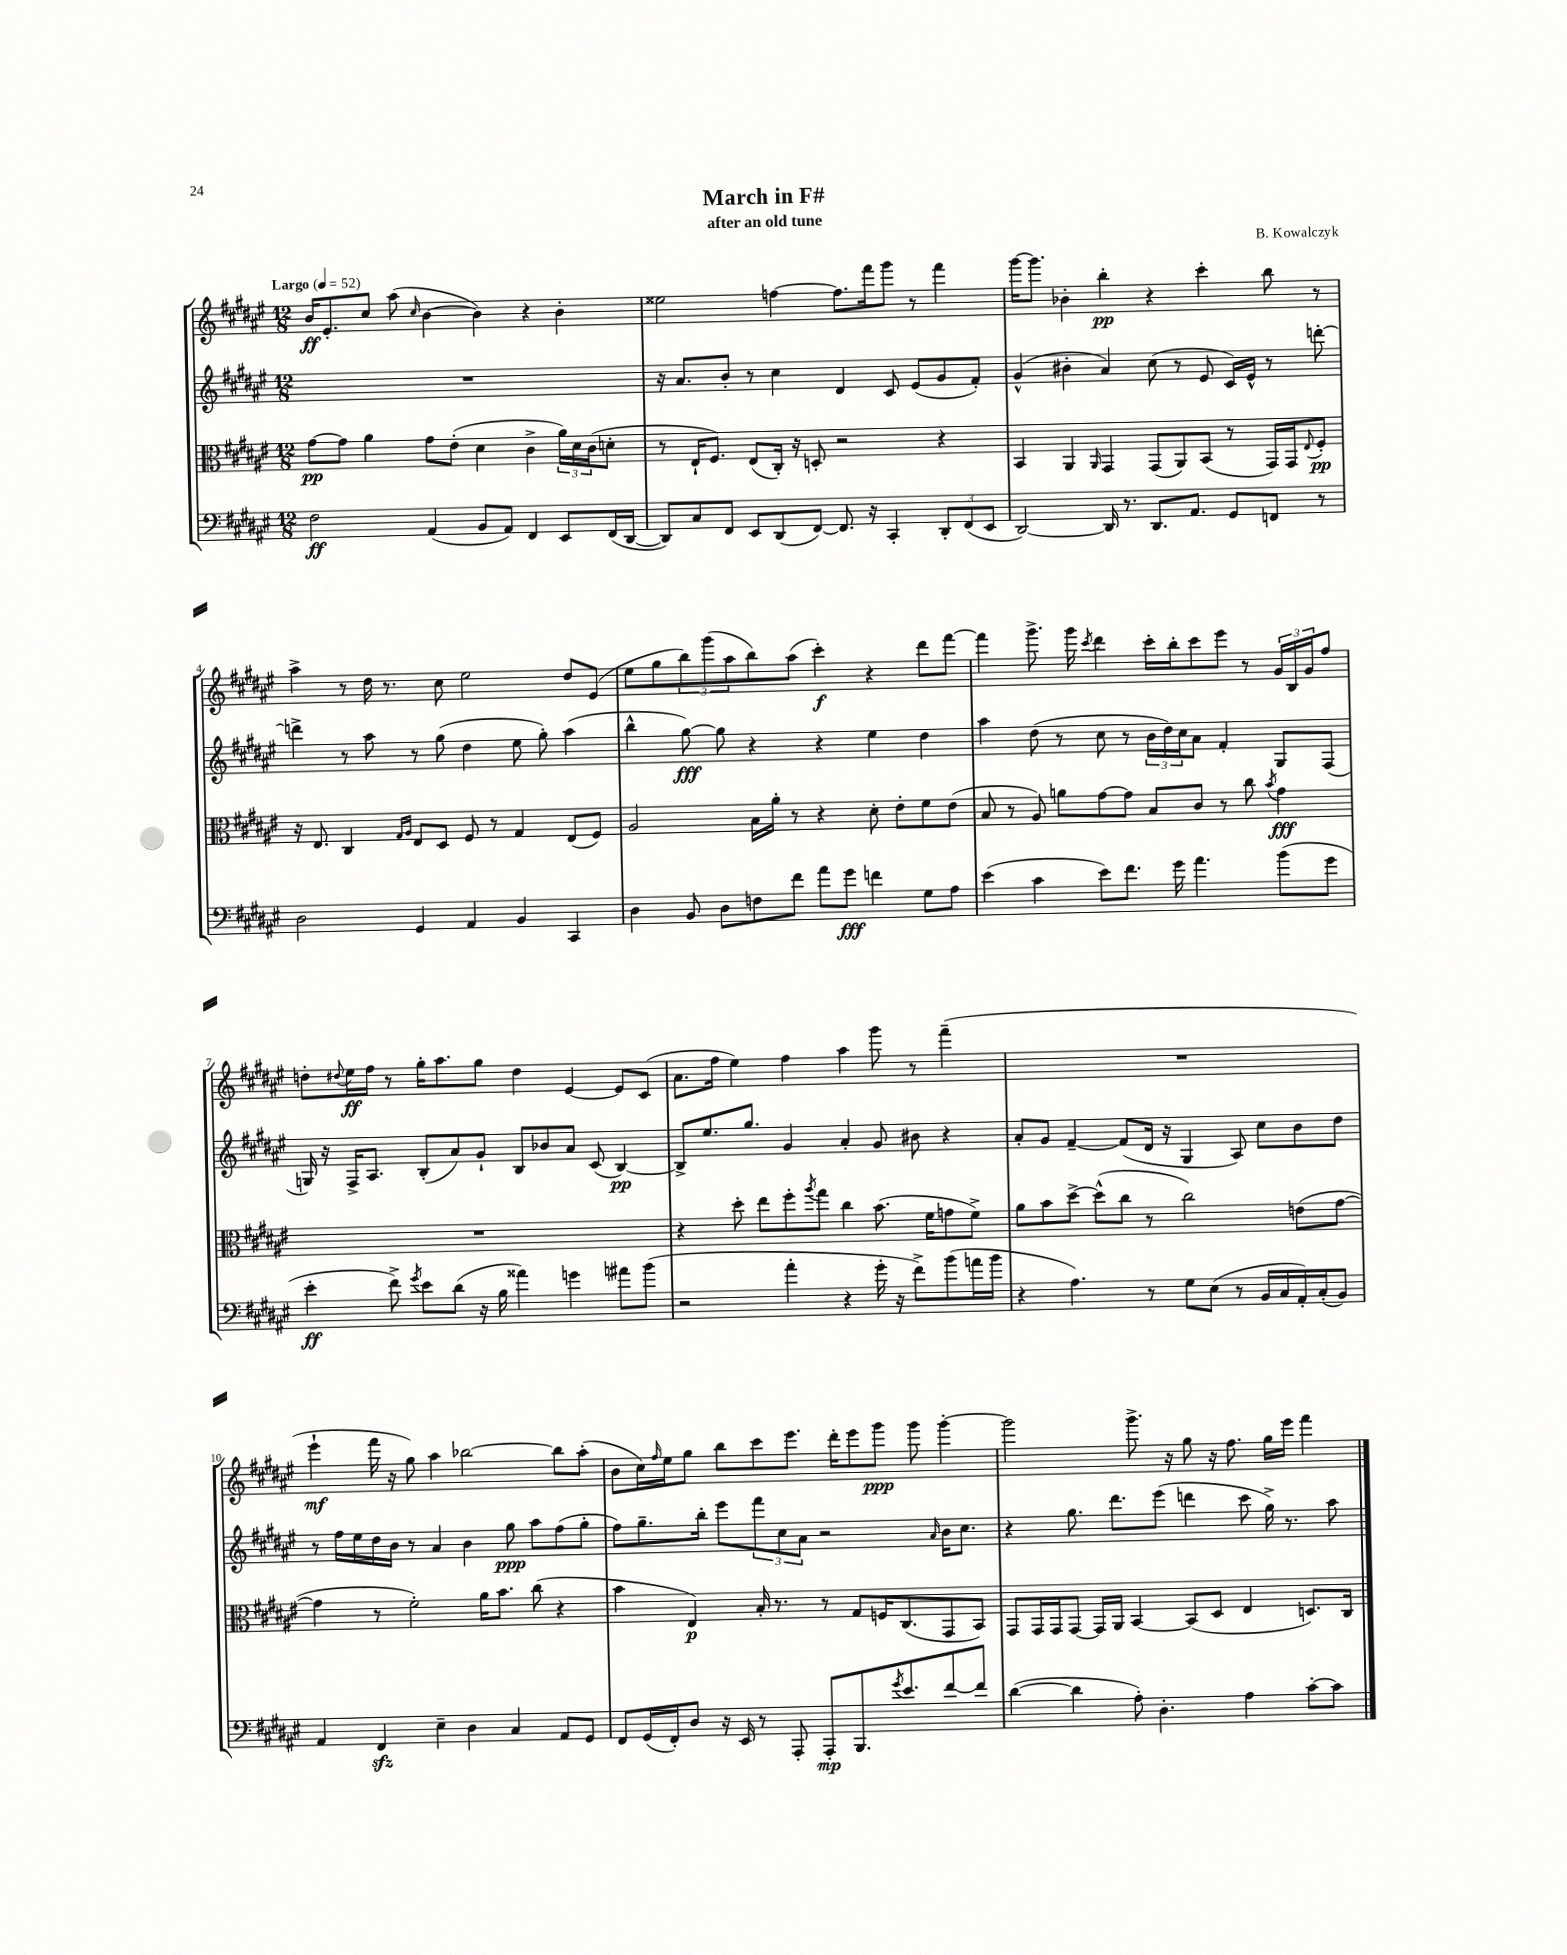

**kern	**dynam	**kern	**dynam	**kern	**dynam	**kern	**dynam
*part4	*part4	*part3	*part3	*part2	*part2	*part1	*part1
*staff4	*staff4	*staff3	*staff3	*staff2	*staff2	*staff1	*staff1
*clefF4	*	*clefC3	*	*clefG2	*	*clefG2	*
*k[f#c#g#d#a#e#]	*	*k[f#c#g#d#a#e#]	*	*k[f#c#g#d#a#e#]	*	*k[f#c#g#d#a#e#]	*
*M12/8	*	*M12/8	*	*M12/8	*	*M12/8	*
*MM52	*	*MM52	*	*MM52	*	*MM52	*
=1	=1	=1	=1	=1	=1	=1	=1
!	!	!	!	!	!	!LO:TX:a:B:t=Largo	!
2F#\	ff	[8g#\L	pp	1.r	.	16b/KL	ff
.	.	.	.	.	.	8.e#'/	.
.	.	8g#\J]	.	.	.	.	.
.	.	4a#\	.	.	.	8cc#/J	.
.	.	.	.	.	.	(8aa#\	.
.	.	.	.	.	.	16qqcc#/	.
(4AA#/	.	8g#\L	.	.	.	[4b\	.
.	.	(8e#'\J	.	.	.	.	.
8BB/L	.	4d#\	.	.	.	4b\])	.
8AA#/J)	.	.	.	.	.	.	.
4FF#/	.	4c#^\	.	.	.	4r	.
8EE#/L	.	24a#\LL)	.	.	.	4b'\	.
.	.	24d#\	.	.	.	.	.
.	.	(24c#\J	.	.	.	.	.
(16FF#/L	.	8dn'\J	.	.	.	.	.
[16DD#/JJ	.	.	.	.	.	.	.
=2	=2	=2	=2	=2	=2	=2	=2
8DD#/L])	.	8r	.	16r	.	2ee##X\	.
.	.	.	.	8.a#/L	.	.	.
8C#/	.	16E#`/KL	.	.	.	.	.
.	.	8.F#/J)	.	.	.	.	.
8FF#/J	.	.	.	8b'/J	.	.	.
8EE#/L	.	(8E#/L	.	8r	.	.	.
(8DD#/	.	16C#'/Jk)	.	4cc#\	.	[4ffn\	.
.	.	16r	.	.	.	.	.
[8FF#/J)	.	8Dn'/	.	.	.	.	.
8.FF#/]	.	2r	.	4d#/	.	8.ff\L]	.
16r	.	.	.	.	.	16fff#\k	.
4CC#'/	.	.	.	8c#/	.	8ggg#\J	.
.	.	.	.	(8e#/L	.	8r	.
12DD#'/L	.	4r	.	8g#/	.	4fff#\	.
(12FF#/	.	.	.	.	.	.	.
.	.	.	.	8f#'/J)	.	.	.
12EE#/J	.	.	.	.	.	.	.
=3	=3	=3	=3	=3	=3	=3	=3
[2DD#/)	.	4BB/	.	(4g#^^/	.	[16ggg#\KL	.
.	.	.	.	.	.	8.ggg#\J]	.
.	.	4AA#/	.	4b#X'\	.	4b-X'\	.
.	.	16qqAA#/	.	.	.	.	.
16DD#/]	.	4GG#/	.	4a#/)	.	4bb'\	pp
8.r	.	.	.	.	.	.	.
8.DD#/L	.	(8GG#/L	.	(8cc#\	.	4r	.
.	.	8AA#/)	.	8r	.	.	.
8.AA#/J	.	.	.	.	.	.	.
.	.	(8BB/J	.	8e#/	.	4ccc#'\	.
8GG#/L	.	8r	.	16c#/LL)	.	.	.
.	.	.	.	16e#^^/JJ	.	.	.
8FFn/J	.	16GG#/LL)	.	8r	.	8bb\	.
.	.	16GG#/J	.	.	.	.	.
.	.	8qqE#/	.	.	.	.	.
8r	.	8F#'/J	pp	[8dddn'\	.	8r	.
!!LO:LB:g=z
=4	=4	=4	=4	=4	=4	=4	=4
2D#\	.	16r	.	4dddn^\]	.	4aa#^\	.
.	.	8.E#/	.	.	.	.	.
.	.	4C#/	.	8r	.	8r	.
.	.	.	.	8aa#\	.	16dd#\	.
.	.	.	.	.	.	8.r	.
.	.	16qqG#/LL	.	.	.	.	.
.	.	16qqA#/JJ	.	.	.	.	.
4GG#/	.	8E#/L	.	8r	.	.	.
.	.	8D#/J	.	(8gg#\	.	8cc#\	.
4AA#/	.	8F#/	.	4dd#\	.	2ee#\	.
.	.	8r	.	.	.	.	.
4BB/	.	4G#/	.	8ee#\	.	.	.
.	.	.	.	8gg#'\)	.	.	.
4CC#/	.	(8E#/L	.	(4aa#\	.	8dd#/L	.
.	.	8F#/J)	.	.	.	(8e#/J	.
=5	=5	=5	=5	=5	=5	=5	=5
4D#\	.	2A#/	.	4bb^^\	.	8ee#\L	.
.	.	.	.	.	.	8gg#\	.
8BB/	.	.	.	[8gg#\)	fff	12bb\)	.
.	.	.	.	.	.	(12ggg#\	.
8D#\L	.	.	.	8gg#\]	.	.	.
.	.	.	.	.	.	12aa#\	.
8Fn\	.	16B\LL	.	4r	.	8bb\)	.
.	.	16a#'\JJ	.	.	.	.	.
8f#\J	.	8r	.	.	.	(8aa#\J	.
8a#\L	.	4r	.	4r	.	4ccc#'\)	f
8g#\J	fff	.	.	.	.	.	.
4fn\	.	8d#'\	.	4ee#\	.	4r	.
.	.	8e#'\L	.	.	.	.	.
8G#\L	.	8f#\	.	4dd#\	.	8ddd#\L	.
8A#\J	.	(8e#\J	.	.	.	[8fff#\J	.
=6	=6	=6	=6	=6	=6	=6	=6
(4e#\	.	8B/	.	4aa#\	.	4fff#\]	.
.	.	8r	.	.	.	.	.
4c#\	.	8A#/)	.	(8dd#\	.	8.ggg#^\	.
.	.	8an\L	.	8r	.	.	.
.	.	.	.	.	.	16ggg#\	.
.	.	.	.	.	.	8qccc#/	.
8e#\L)	.	[8g#\	.	8cc#\	.	4ddd#\	.
8.f#\J	.	8g#\J]	.	8r	.	.	.
.	.	8B/L	.	24b\LL	.	16ccc#'\LL	.
.	.	.	.	24dd#\)	.	.	.
16g#\	.	.	.	.	.	16bb'\J	.
.	.	.	.	24cc#\J	.	.	.
4.a#\	.	8c#/J	.	8a#\J	.	8ccc#\	.
.	.	8r	.	4f#'/	.	8eee#\J	.
.	.	8cc#\	.	.	.	8r	.
.	.	8qb/	.	.	.	.	.
(8b\L	.	4g#\	fff	8G#/L	.	24g#/LL	.
.	.	.	.	.	.	24B/	.
.	.	.	.	.	.	24g#/J	.
8g#\J	.	.	.	(8F#/J	.	8ff#/J	.
!!LO:LB:g=z
=7	=7	=7	=7	=7	=7	=7	=7
4e#'\	ff	1.r	.	16Gn/)	.	8ddn'\L	.
.	.	.	.	16r	.	.	.
.	.	.	.	.	.	8qqdd#X/	.
.	.	.	.	16F#^/KL	.	16ee#\L	ff
.	.	.	.	8.A#/J	.	16ff#\JJ	.
8f#^\)	.	.	.	.	.	8r	.
8qg#/	.	.	.	.	.	.	.
8e#\L	.	.	.	(8B'/L	.	16gg#'\KL	.
.	.	.	.	.	.	8.aa#\	.
(8d#\J	.	.	.	8a#/)	.	.	.
16r	.	.	.	8g#`/J	.	8gg#\J	.
16B\	.	.	.	.	.	.	.
4a##X\)	.	.	.	8B/L	.	4dd#\	.
.	.	.	.	8b-X/	.	.	.
4gn\	.	.	.	8a#/J	.	[4e#/	.
.	.	.	.	(8c#/	.	.	.
8a#X\L	.	.	.	[4B/)	pp	8e#/L]	.
(8b\J	.	.	.	.	.	(8c#/J	.
=8	=8	=8	=8	=8	=8	=8	=8
2r	.	4r	.	8B^/L]	.	8.a#\L	.
.	.	.	.	8.ee#/	.	.	.
.	.	.	.	.	.	16ff#\Jk	.
.	.	8dd#'\	.	.	.	4ee#\)	.
.	.	.	.	8.gg#/J	.	.	.
.	.	8ee#\L	.	.	.	.	.
4a#'\	.	8ff#'\	.	4g#/	.	4ff#\	.
.	.	8qaa#/	.	.	.	.	.
.	.	8gg#\J	.	.	.	.	.
4r	.	4cc#\	.	4a#'/	.	4aa#\	.
16g#'\	.	(8.b\	.	8g#/	.	8ggg#\	.
16r	.	.	.	.	.	.	.
8f#^\L)	.	.	.	8b#X\	.	8r	.
.	.	16f#\KL	.	.	.	.	.
(8b\	.	8gn\	.	4r	.	(4fff#~\	.
16an\L	.	8f#^\J)	.	.	.	.	.
16b\JJ	.	.	.	.	.	.	.
=9	=9	=9	=9	=9	=9	=9	=9
4r	.	8a#\L	.	8a#'/L	.	1.r	.
.	.	8b\	.	8g#/J	.	.	.
4.A#\)	.	[8dd#^\J	.	[4f#~/	.	.	.
.	.	(8dd#^^\L]	.	.	.	.	.
.	.	8cc#\J	.	(8f#/L]	.	.	.
8r	.	8r	.	16d#/Jk	.	.	.
.	.	.	.	16r	.	.	.
8G#\L	.	2cc#\)	.	4G#/	.	.	.
(8E#\J	.	.	.	.	.	.	.
8r	.	.	.	8A#/)	.	.	.
16BB/LL	.	.	.	8cc#\L	.	.	.
16C#/	.	.	.	.	.	.	.
16AA#'/)	.	(8en\L	.	8b\	.	.	.
(16C#'/J	.	.	.	.	.	.	.
8BB/J)	.	[8g#\J	.	8dd#\J	.	.	.
!!LO:LB:g=z
=10	=10	=10	=10	=10	=10	=10	=10
4AA#/	.	4g#\]	.	8r	.	4eee#`\	mf
.	.	.	.	16ff#\LL	.	.	.
.	.	.	.	16ee#\	.	.	.
4FF#zz/	.	8r	.	16dd#\	.	16fff#\	.
.	.	.	.	16b\JJ	.	16r	.
.	.	2f#'\)	.	8r	.	8gg#\)	.
4E#~\	.	.	.	4a#/	.	4aa#\	.
4D#\	.	.	.	4b\	.	[2bb-X\	.
.	.	16a#\KL	.	.	.	.	.
.	.	8.b\J	.	.	.	.	.
4C#/	.	.	.	8gg#\	ppp	.	.
.	.	(8cc#\	.	8aa#\L	.	.	.
8AA#/L	.	4r	.	(8ff#\	.	8bb-\L]	.
8GG#/J	.	.	.	8gg#'\J	.	(8aa#'\J	.
=11	=11	=11	=11	=11	=11	=11	=11
8FF#/L	.	4b\	.	8ff#\L)	.	8b\L	.
(16GG#/L	.	.	.	8.gg#~\	.	16cc#\L)	.
.	.	.	.	.	.	16qqff#/	.
16FF#'/J)	.	.	.	.	.	16ee#\J	.
8D#/J	.	4E#/)	p	.	.	8gg#\J	.
.	.	.	.	16bb'\Jk	.	.	.
16r	.	.	.	8eee#\L	.	8bb\L	.
16EE#/	.	.	.	.	.	.	.
8r	.	16B'/	.	12fff#\	.	8ccc#\	.
.	.	8.r	.	.	.	.	.
.	.	.	.	12cc#\	.	.	.
8AAA#'/	.	.	.	.	.	8.eee#\J	.
.	.	.	.	12a#\J	.	.	.
8AAA#'/L	mp	8r	.	2r	.	.	.
.	.	.	.	.	.	16ddd#'\KL	.
8.BBB/	.	8G#/L	.	.	.	8eee#\	.
.	.	16Fn/K	.	.	.	8ggg#\J	ppp
8qg#/	.	.	.	.	.	.	.
8.e#/	.	(8.C#/	.	.	.	.	.
.	.	.	.	.	.	8ggg#\	.
.	.	.	.	16qqa#/	.	.	.
[8f#/	.	8GG#/	.	16b\KL	.	[4ggg#'\	.
.	.	.	.	8.cc#\J	.	.	.
8f#/J]	.	8BB/J)	.	.	.	.	.
=12	=12	=12	=12	=12	=12	=12	=12
([4d#\	.	8GG#/L	.	4r	.	2ggg#\]	.
.	.	16GG#/L	.	.	.	.	.
.	.	16GG#/J	.	.	.	.	.
4d#\]	.	[8GG#/J	.	8.gg#\	.	.	.
.	.	16GG#/LL]	.	.	.	.	.
.	.	16AA#/JJ	.	8.ddd#\L	.	.	.
8A#'\)	.	[4BB/	.	.	.	8.ggg#^\	.
4.D#'\	.	.	.	(8eee#\J	.	.	.
.	.	.	.	.	.	16r	.
.	.	(8BB/L]	.	4dddn\	.	8gg#\	.
.	.	8D#/J	.	.	.	16r	.
.	.	.	.	.	.	8.ff#\	.
4A#\	.	4E#/	.	8ccc#\	.	.	.
.	.	.	.	16gg#^\)	.	16gg#\LL	.
.	.	.	.	8.r	.	16eee#\JJ	.
[8c#'\L	.	8.Dn/L)	.	.	.	4fff#\	.
8c#\J]	.	.	.	8aa#\	.	.	.
.	.	16C#/Jk	.	.	.	.	.
==	==	==	==	==	==	==	==
*-	*-	*-	*-	*-	*-	*-	*-
